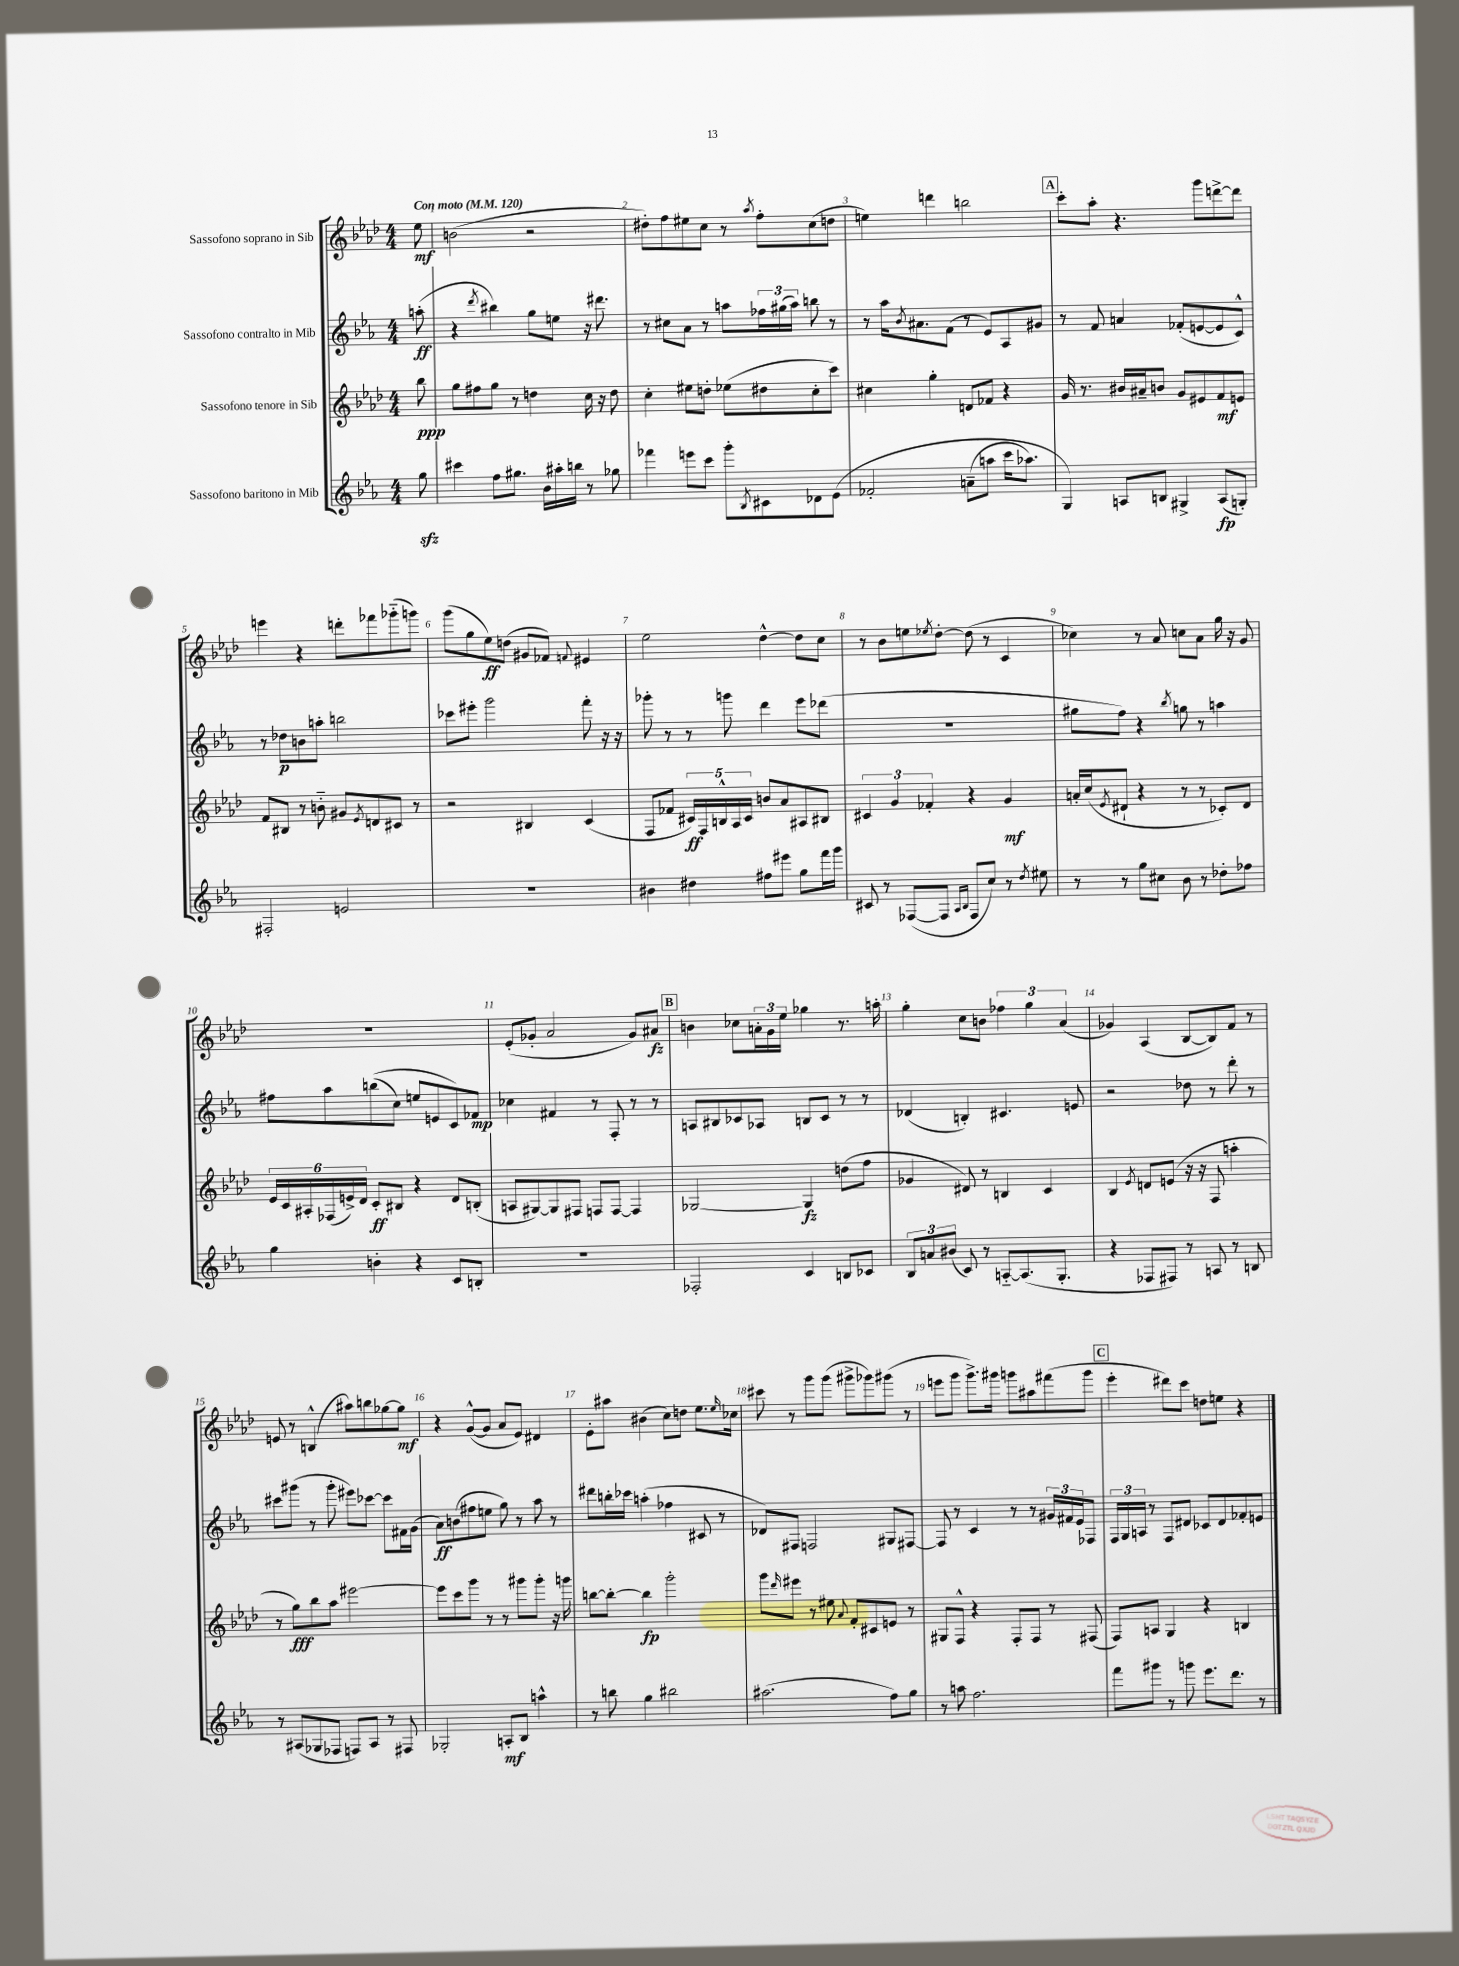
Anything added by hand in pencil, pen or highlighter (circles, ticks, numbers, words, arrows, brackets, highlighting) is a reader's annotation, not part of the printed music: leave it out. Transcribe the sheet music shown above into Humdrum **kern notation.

**kern	**kern	**kern	**kern
*staff4	*staff3	*staff2	*staff1
*clefG2	*clefG2	*clefG2	*clefG2
*k[b-e-a-]	*k[b-e-a-d-]	*k[b-e-a-]	*k[b-e-a-d-]
*M4/4	*M4/4	*M4/4	*M4/4
*MM120	*MM120	*MM120	*MM120
8gg	8bb-	(8aa'	8ee-
=	=	=	=
4ccc#	8gg	4r	(2b
.	8ff#	.	.
.	.	8qddd	.
8ff	8gg	4bb#)	.
8.gg#	8r	.	.
.	4dd	8gg	2r
16b-	.	.	.
16aa#'	.	8ee	.
16bb	.	.	.
8r	16cc	16r	.
.	16r	8.ddd#	.
8gg-	8dd	.	.
=	=	=	=
4fff-	4cc'	8r	8dd#')
.	.	8cc#	8ff
8eee	8ee#	8a-	8ee#
8ccc	8dd'	8r	8cc
8ggg'	(8ee-	8aa	8r
8qB-	.	.	8qaa-
8c#	8dd#	24ff-	8ff'
.	.	(24gg#	.
.	.	24aa)	.
8d-	8cc'	8bb	(8cc
&(8e-	8ccc)	8r	8dd
=	=	=	=
2f-'	4cc#	8r	4ee)
.	.	16aa-	.
.	.	8qb-	.
.	.	8.a#	.
.	4gg'	.	4ddd
.	.	(8f	.
(8a~	8d	8r	2bb
8aa	8f-	8e-)	.
16ccc	4r	8A-	.
8.aa-)	.	.	.
.	.	8g#	.
=	=	=	=
4G&)	16g	8r	8ccc'
.	8.r	.	.
.	.	8f	8aa-'
8A	16b#	4a	4.r
.	16a#~	.	.
8B	8b	.	.
4G#^	8g	(8f-'	.
.	8e#	[8e	8ggg
(8A	8f	8e]	[8ddd^
8G')	8e	8c^^)	8ddd]
=	=	=	=
2F#'	8f	8r	4eee
.	8B#	8dd-	.
.	8r	8b	4r
.	8b'~	8aa'	.
2e	8g#	2bb	8ddd'
.	8qe-	.	.
.	8d	.	8fff-
.	8c#	.	(8ggg-'~
.	8r	.	8ggg)
=	=	=	=
1r	2r	8ccc-	(8ggg
.	.	8eee#'	8gg
.	.	2ggg	8ee-)
.	.	.	(8dd
.	4B#	.	8g#
.	.	.	8f-)
.	.	.	8qqf
.	(4c	8fff'	4e#
.	.	16r	.
.	.	16r	.
=	=	=	=
4b#	8F	8ggg-'	2ee-
.	8f-	8r	.
4dd#	20c#)	8r	.
.	20F	.	.
.	20B^^	.	.
.	.	8ggg	.
.	20A-	.	.
.	20c#	.	.
8ff#	8b	4ddd	[4dd-^^
8eee#	8a-	.	.
8gg	8A#	8eee-	8dd-]
16fff	8B#	(8ddd-	8cc
16ggg	.	.	.
=	=	=	=
8c#	6c#	1r	8r
8r	.	.	8b-
.	6g	.	.
([8F-	.	.	8ee
.	6f-'	.	.
.	.	.	8qee-
8F-]	.	.	[8dd-'
16qqA-	.	.	.
16qqB-	.	.	.
8F-	4r	.	(8dd-]
8cc)	.	.	8r
8r	4g	.	4c
8qdd	.	.	.
8ee#	.	.	.
=	=	=	=
8r	16a'	8gg#	4cc-)
.	(16cc	.	.
.	8qe-	.	.
8r	8d#`	8ff)	.
8gg	4r	4r	8r
8cc#	.	.	8a-
.	.	8qbb-	.
8b-	8r	8gg	8cc
8r	8r	8r	8a-
8dd-'	8c-')	4aa	16gg
.	.	.	16r
8ff-	8d#	.	8g
=	=	=	=
4gg	24e-	8ff#	1r
.	24c	.	.
.	24A#'	.	.
.	(24F-	8aa-	.
.	24e^)	.	.
.	24d-	.	.
4b'	8c'	&((8bb	.
.	8B#	8cc)	.
4r	4r	8ee	.
.	.	8e	.
8c	8d-	8c&)	.
8B'	(8B'	8f-	.
=	=	=	=
1r	8A	4cc-	(8e-'
.	[8G#)	.	8g-'
.	8G#]	4f#	2a-
.	8F#	.	.
.	8F	8r	.
.	[8F	8F'	.
.	4F]	8r	8g-)
.	.	8r	8a#
=	=	=	=
2F-'	[2G-	8A	4b
.	.	8B#	.
.	.	8c-	8cc-
.	.	8A-	24a'
.	.	.	24g
.	.	.	24ee-
4c	4G-]	8B	4gg-
.	.	8c-	.
8B	(8dd	8r	8.r
8c-	8ff	8r	.
.	.	.	16aa'
=	=	=	=
12B-	4g-	(4d-	4gg'
12a	.	.	.
(12b#	.	.	.
8c)	8d#)	4B')	8cc
8r	8r	.	8b
[8A'~	4B	4.c#	6ff-
(8.A]	.	.	.
.	.	.	6gg
.	4c	.	.
8.G'	.	.	.
.	.	.	(6a-
.	.	8e	.
=	=	=	=
4r	4B-	2r	4g-)
.	8qe-	.	.
8F-	8d	.	(4A-
8F#)	(8e	.	.
8r	16r	8dd-	[8B-
.	16r	.	.
8A	8F	8r	8B-])
8r	4aa'	8ddd'	8f
8B	.	8r	8r
=	=	=	=
8r	8r	8ccc#	8e
(8A#	8gg)	(8ggg#	8r
8G-	8bb-	8r	(4B^^
8F-	8aa-	8ggg#'	.
8F)	[2eee#	8eee#)	8aa#)
8A#	.	[8ccc-	8bb
8r	.	8ccc-]	[8gg-
8F#	.	16f#	8gg-]
.	.	(16g	.
=	=	=	=
2G-'	8eee#]	8a-)	4r
.	8ccc	(8b	.
.	8ggg	8ff#	([8g^^
.	8r	8ee	8g]
8A'	8r	8gg)	8a-
8B-	8ggg#	8r	8e-)
4aa^^	8ggg#'	8aa-	4d#
.	16r	8r	.
.	16ggg	.	.
=	=	=	=
8r	[8bb	8ddd#	8e-'
8bb	8bb'_	16bb'	8aa#
.	.	16ccc-	.
4gg	4bb]	(4aa'	(4b#
2bb#	2ggg'	4ff-	8cc)
.	.	.	8dd
.	.	8c#	8.ee-
.	.	8r	.
.	.	.	16qqee-
.	.	.	16cc-
=	=	=	=
(2.aa#	8ggg	8d-)	8ccc#
.	16qqddd-	.	.
.	8eee#	8F#	8r
.	8r	2F	8ggg
.	8ee#	.	(8ggg
.	8qqa-	.	.
.	8f'	.	8ggg#^
.	8c#	.	8ggg-)
8ff)	8e	8G#	(8ggg#
8gg	8r	[8F#	8r
=	=	=	=
8r	8G#	8F#]	8eee
8aa	8F^^	8r	8ggg
2.ff	4r	4c	8.ggg^)
.	.	.	16ggg#
.	8F'	8r	8ggg
.	8F	8r	8aa#
.	8r	24g#	(8fff#
.	.	24f#	.
.	.	24e-	.
.	(8F#	8F-	8ggg
=	=	=	=
8fff	8F)	24F	4eee-'
.	.	24G	.
.	.	24A	.
8ggg#	8A	8r	.
8r	4G	8F	8ddd#)
8ggg	.	8d#	8ccc
8.eee-	4r	8c-	8dd
.	.	8d#	8ee
8.ddd	.	.	.
.	4B	8f-'	4r
8r	.	8e	.
==	==	==	==
*-	*-	*-	*-
